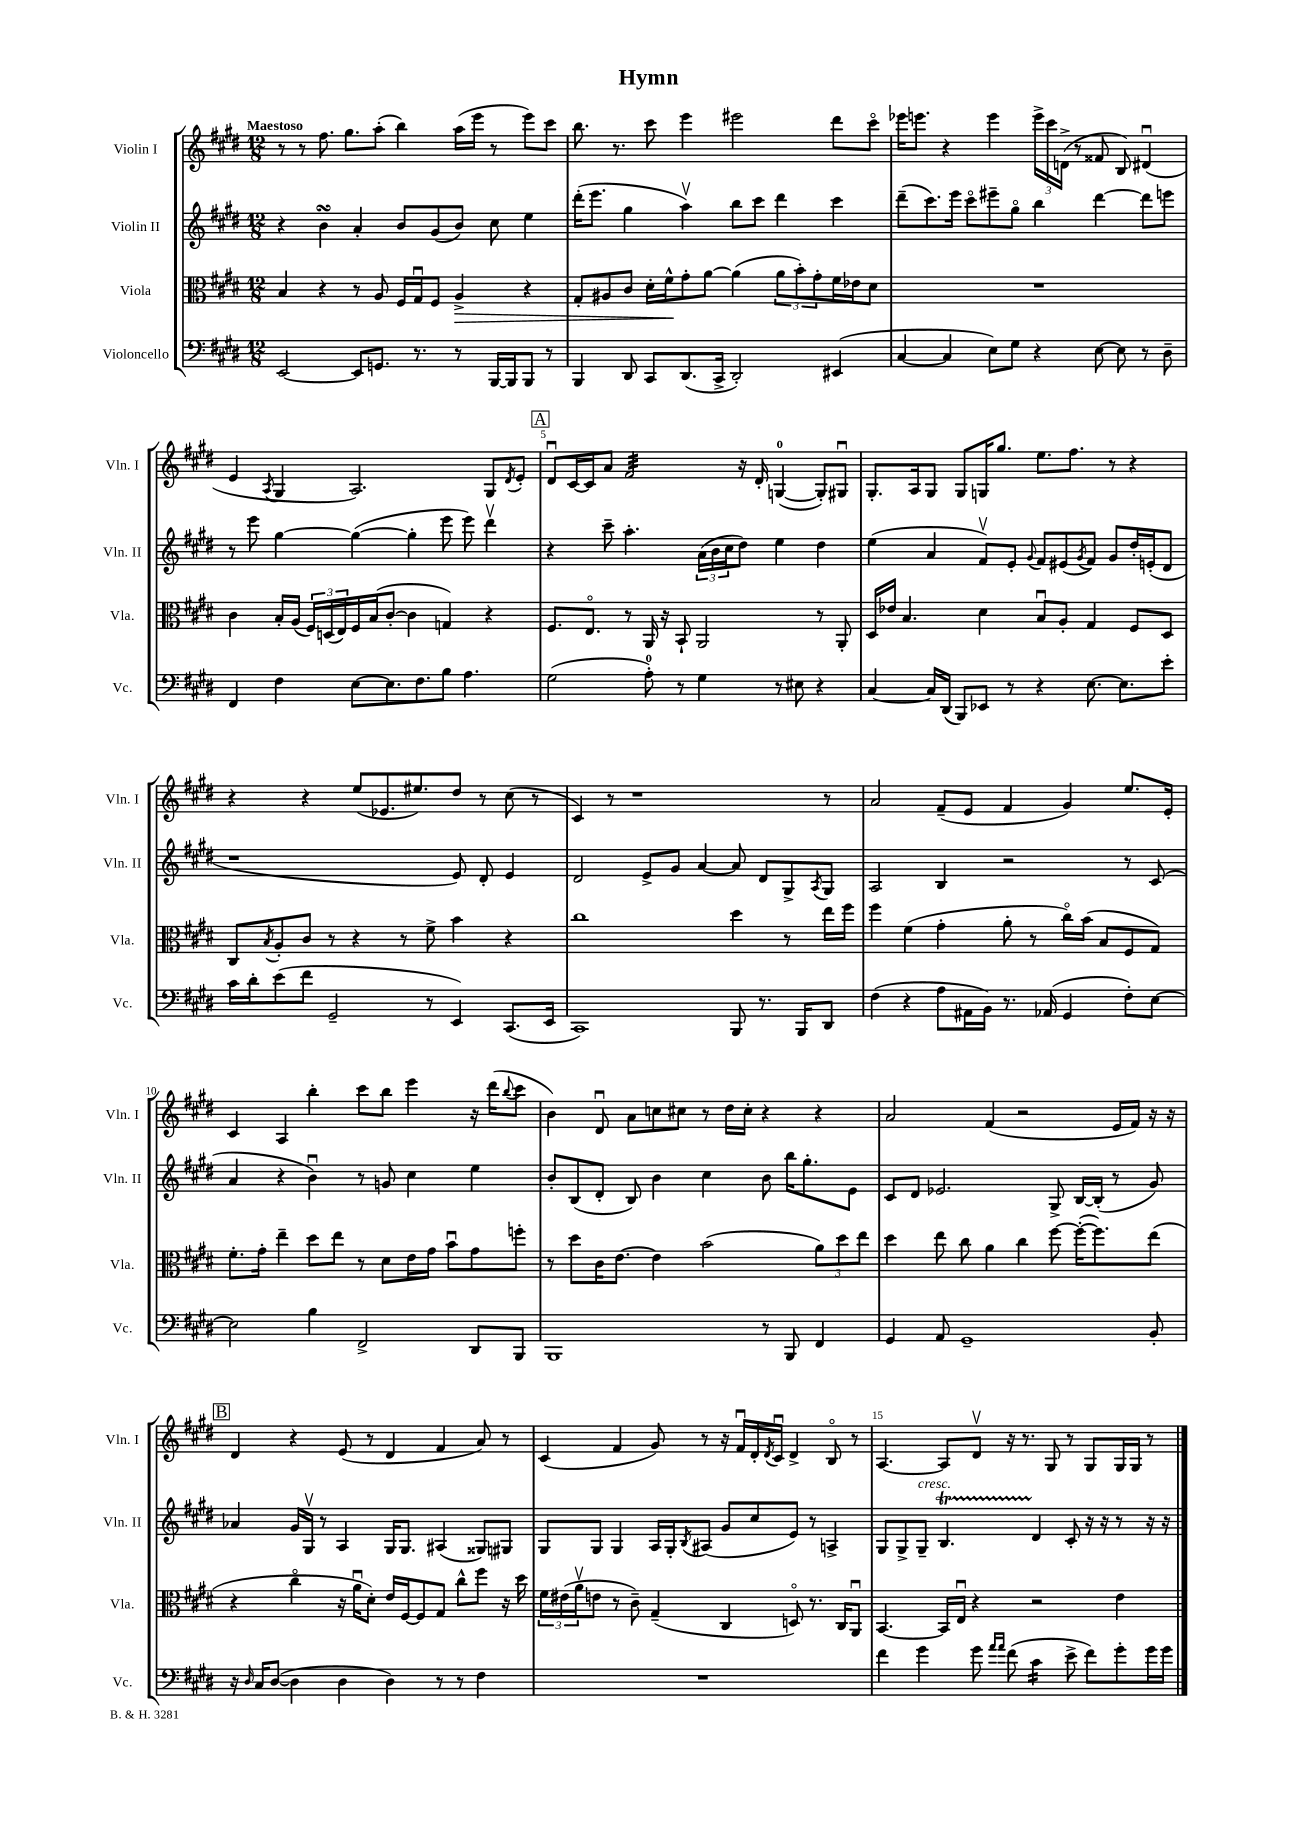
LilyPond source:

\header { title = "Hymn" }
<<
\new StaffGroup <<
\new Staff = "s0" \with { instrumentName = "Violin I" shortInstrumentName = "Vln. I" } {
    \clef treble \key e \major \numericTimeSignature \time 12/8 \tempo "Maestoso"
    r8 r8 fis''8. gis''8. a''8-.( b''4) a''16( e'''16 r8 e'''8) cis'''8 |
    b''8. r8. cis'''8 e'''4 eis'''2 dis'''8 cis'''8\flageolet |
    ees'''16 e'''8. r4 e'''4 \tuplet 3/2 { e'''16-> cis'''16 d'16->( } r8 fisis'8 b8) dis'4\downbow( |
    e'4 \acciaccatura { a8 } gis4 a2.) gis8 \acciaccatura { dis'8 } e'8-. |
    \mark \markup { \box "A" } dis'8\downbow cis'16~ cis'16 a'8 fis'2:32 r16 dis'16-. g4-0~( g8-.) gis8\downbow |
    gis8.-. a16 gis8 gis8 g16 gis''8. e''8. fis''8. r8 r4 |
    r4 r4 e''8( ees'8. eis''8.) dis''8 r8 cis''8( r8 |
    cis'4) r8 r1 r8 |
    a'2 fis'8--( e'8 fis'4 gis'4) e''8. e'16-. |
    cis'4 a4 b''4-. cis'''8 b''8 e'''4 r16 dis'''16( \appoggiatura { b''8 } cis'''8 |
    b'4) dis'8\downbow a'8 c''8 cis''8 r8 dis''16 cis''16-. r4 r4 |
    a'2 fis'4( r2 e'16 fis'16) r16 r16 |
    \mark \markup { \box "B" } dis'4 r4 e'8( r8 dis'4 fis'4 a'8) r8 |
    cis'4( fis'4 gis'8) r8 r16 fis'16\downbow dis'16-. \acciaccatura { dis'8 } cis'16\downbow dis'4-> b8\flageolet r8 |
    a4.~ a8 dis'8\upbow r16 r8. gis8 r8 gis8 gis16 gis16 r8 \bar "|." |
}
\new Staff = "s1" \with { instrumentName = "Violin II" shortInstrumentName = "Vln. II" } {
    \clef treble \key e \major \numericTimeSignature \time 12/8
    r4 b'4\turn a'4-. b'8 gis'8( b'8) cis''8 e''4 |
    dis'''16-.( e'''8. gis''4 a''4\upbow) b''8 cis'''8 dis'''4 cis'''4 |
    dis'''8--( cis'''8.) e'''16 cis'''8\flageolet eis'''8-- gis''8\flageolet b''4 dis'''4~ dis'''8 e'''8 |
    r8 e'''8 gis''4~ gis''4~( gis''4-. e'''8 e'''8) dis'''4\upbow |
    \mark \markup { \box "A" } r4 cis'''8-- a''4.-. \tuplet 3/2 { a'16( b'16 cis''16 } dis''8) e''4 dis''4 |
    e''4( a'4 fis'8\upbow) e'8-. \appoggiatura { gis'8 } fis'8 eis'8( \acciaccatura { gis'8 } fis'8) gis'8 dis''16-. e'16-.( dis'8 |
    r1 e'8) dis'8-. e'4 |
    dis'2 e'8-> gis'8 a'4~ a'8 dis'8 gis8-> \acciaccatura { a8 } gis8 |
    a2 b4 r2 r8 cis'8( |
    a'4 r4 b'4\downbow) r8 g'8 cis''4 e''4 |
    b'8-. b8( dis'8-. b8) b'4 cis''4 b'8 b''16 gis''8.-. e'8 |
    cis'8 dis'8 ees'2. gis8-> b16~ b16-.( r8 gis'8) |
    \mark \markup { \box "B" } aes'4 gis'16 gis16\upbow r8 a4 gis16 gis8. ais4( gisis8) gis8 |
    gis8 gis8 gis4 a16 gis16-. \acciaccatura { b8 } ais8( gis'8 cis''8 e'8) r8 a4-> |
    gis8 gis8-> gis8--^\markup { \italic "cresc." } b4.\startTrillSpan dis'4\stopTrillSpan cis'8-. r16 r16 r8 r16 r16 \bar "|." |
}
\new Staff = "s2" \with { instrumentName = "Viola" shortInstrumentName = "Vla." } {
    \clef alto \key e \major \numericTimeSignature \time 12/8
    b4 r4 r8 a8 fis16 gis16\downbow fis8 a4->\> r4 |
    gis8-. ais8 cis'8 dis'16-. fis'16-^\! gis'8-. a'8~ a'4( \tuplet 3/2 { a'8 b'8-.) gis'8-. } fis'16 ees'16 dis'8 |
    R1. |
    cis'4 b16-. a16( \tuplet 3/2 { fis16) d16( e16) } fis16 b16( cis'8~-. cis'4 g4) r4 |
    \mark \markup { \box "A" } fis8. e8.\flageolet r8 a,16 r16 b,8-! a,2 r8 a,8-. |
    dis16 ees'16 b4. dis'4 b8\downbow a8-. gis4 fis8 dis8 |
    cis8 \acciaccatura { b8 } a8-. cis'8 r8 r4 r8 fis'8-> b'4 r4 |
    cis''1 dis''4 r8 e''16 fis''16 |
    fis''4 fis'4( gis'4-. a'8-. r8 cis''16\flageolet) b'16( b8 fis8 gis8) |
    fis'8.-. gis'16-. e''4-- dis''8 e''8 r8 dis'8 e'16 gis'16 b'8\downbow gis'8 f''8-. |
    r8 dis''8 cis'16 e'8.~ e'4 b'2( \tuplet 3/2 { a'8) dis''8 e''8 } |
    dis''4 e''8 cis''8 a'4 cis''4 fis''8~ fis''16~-.( fis''8.) e''8( |
    \mark \markup { \box "B" } r4 cis''4\flageolet r16 a'16\downbow dis'8-.) e'16 fis16~ fis8 gis8 cis''8-^ fis''8 r16 dis''16 |
    \tuplet 3/2 { fis'16 eis'16( a'16\upbow } e'8 r8 cis'8--) gis4--( cis4 d8\flageolet) r8. cis16 a,8\downbow |
    b,4.~ b,16 e16\downbow r4 r2 e'4 \bar "|." |
}
\new Staff = "s3" \with { instrumentName = "Violoncello" shortInstrumentName = "Vc." } {
    \clef bass \key e \major \numericTimeSignature \time 12/8
    e,2~ e,8 g,8. r8. r8 b,,16~ b,,16 b,,8 r8 |
    b,,4 dis,8 cis,8 dis,8.( cis,16-> dis,2-.) eis,4( |
    cis4~ cis4 e8) gis8 r4 e8~ e8 r8 dis8-- |
    fis,4 fis4 e8~ e8. fis8. b8 a4. |
    \mark \markup { \box "A" } gis2( a8-0-.) r8 gis4 r8 eis8 r4 |
    cis4~ cis16 dis,16( b,,8) ees,8 r8 r4 e8.~ e8. e'8-. |
    cis'16 dis'16-. e'8( fis'8 gis,2-- r8 e,4) cis,8.( e,16 |
    cis,1) b,,8 r8. b,,16 dis,8 |
    fis4( r4 a8 ais,16 b,16) r8. aes,16( gis,4 fis8-.) e8~ |
    e2 b4 fis,2-> dis,8 b,,8 |
    b,,1 r8 b,,8 fis,4 |
    gis,4 a,8 gis,1-- b,8-. |
    \mark \markup { \box "B" } r16 \grace { dis16 } cis16 dis8~( dis4 dis4 dis4) r8 r8 fis4 |
    R1. |
    fis'4 gis'4 gis'8 \grace { a'16 a'16 } fis'8( cis'4:16 e'8-> fis'8) gis'8-. gis'16 gis'16 \bar "|." |
}
>>
>>
\layout { \context { \Score \override BarNumber.break-visibility = ##(#f #t #t) barNumberVisibility = #(every-nth-bar-number-visible 5) } }
